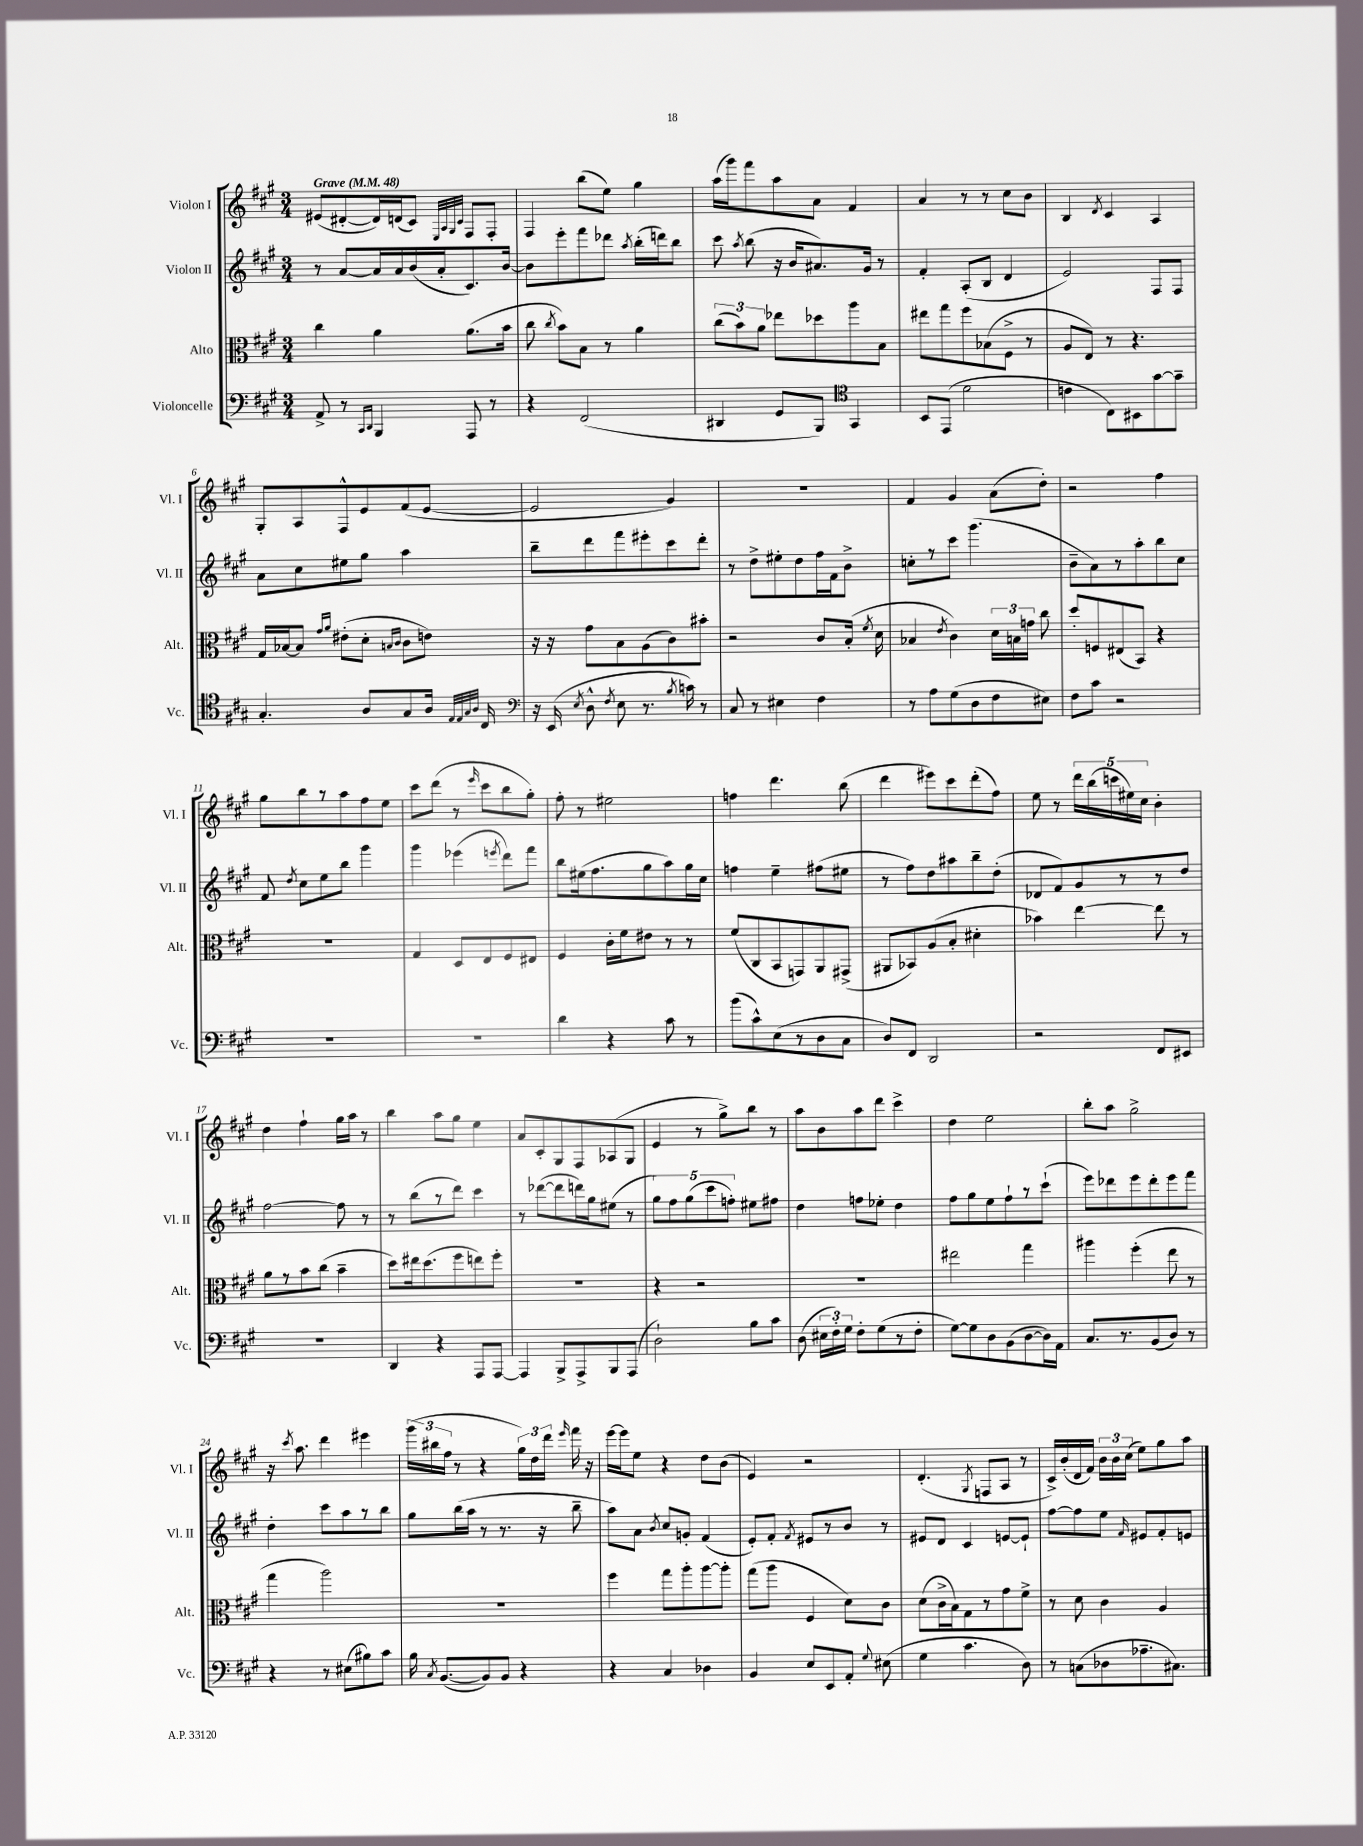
<<
\new StaffGroup <<
\new Staff = "s0" \with { instrumentName = "Violon I" shortInstrumentName = "Vl. I" } {
    \clef treble \key a \major \numericTimeSignature \time 3/4 \tempo "Grave" 4 = 48
    \autoBeamOff eis'8[( dis'8~-. dis'16) d'16( cis'8]) \grace { e32[ a32 gis32 cis'32] } fis8[ fis8]-. |
    fis4 b''8[( e''8]) gis''4 |
    a''16[( gis'''16) fis'''8 a''8 a'8] fis'4 |
    a'4 r8 r8 cis''8[ b'8] |
    b4 \acciaccatura { d'8 } cis'4 a4 |
    gis8[-. a8 fis8-^ e'8 fis'8( e'8]~ |
    e'2 gis'4) |
    R2. |
    fis'4 gis'4 a'8[( d''8]-.) |
    r2 fis''4 |
    gis''8[ b''8 r8 a''8 fis''8 e''8] |
    cis'''8[ d'''8]( r8 \grace { e'''16 } cis'''8[ b''8 gis''8]-.) |
    fis''8-. r8 eis''2 |
    f''4 d'''4. b''8( |
    d'''4 eis'''8[) cis'''8 d'''8-.( fis''8]) |
    e''8 r8 \tuplet 5/4 { d'''16[ b''16( c'''16 eis''16) cis''16] } b'4-. |
    d''4 fis''4-! gis''16[ a''16] r8 |
    b''4 a''8[ gis''8] e''4 |
    a'8[ cis'8-. gis8 fis8 aes8( gis8] |
    e'4 r8 gis''8[->) b''8] r8 |
    a''8[ b'8 a''8 d'''8] cis'''4-> |
    d''4 e''2 |
    b''8[-. a''8] gis''2-> |
    r16 \acciaccatura { cis'''8 } a''8. d'''4 eis'''4 |
    \tuplet 3/2 { gis'''16[( bis''16 fis''16] } r8 r4 \tuplet 3/2 { gis''16[) d''16 d'''16] } \grace { e'''16 } fis'''16 r16 |
    e'''16[~ e'''16 e''8] r4 d''8[ b'8]( |
    e'4) r2 |
    d'4.-.( \acciaccatura { gis8 } f8[ a8] r8 |
    cis'16[->) b'16-.( d'16 fis'16]) \tuplet 3/2 { b'16[ b'16 cis''16]( } e''8[) gis''8 a''8] \bar "|." |
}
\new Staff = "s1" \with { instrumentName = "Violon II" shortInstrumentName = "Vl. II" } {
    \clef treble \key a \major \numericTimeSignature \time 3/4
    \autoBeamOff r8 a'8[~ a'16 a'16 b'16( a'16-. cis'8.) b'16]~ |
    b'8[ e'''8-. fis'''8 des'''8] \acciaccatura { a''8 } b''16[-.( d'''16) b''8] |
    cis'''8 \acciaccatura { a''8 } b''8( r16 b'16[ ais'8.) gis'16] r8 |
    fis'4-. a8[-.( b8] d'4 |
    e'2) fis8[ fis8] |
    a'8[ cis''8 eis''8 gis''8] a''4 |
    b''8[-- d'''8 fis'''8 eis'''8-. cis'''8 d'''8]-. |
    r8 d''8[-> eis''8-. d''8 fis''16 fis'16 b'8]-> |
    c''8[-. r8 cis'''8] gis'''4.( |
    b'8[-- a'8) r8 a''8-. b''8 cis''8] |
    fis'8 \acciaccatura { d''8 } cis''8[ e''8 b''8] gis'''4 |
    gis'''4 ees'''4( \acciaccatura { e'''8 } d'''8[) fis'''8] |
    b''8[ eis''16( fis''8. gis''8 a''8) gis''16 cis''16] |
    f''4 e''4-- fis''8[( eis''8] |
    r8 fis''8[) d''8 ais''8 b''8-- d''8]-.( |
    des'8[ fis'8) gis'8 r8 r8 d''8] |
    fis''2~ fis''8 r8 |
    r8 b''8[( r8 d'''8]) cis'''4 |
    r8 des'''8[~( des'''8 d'''16) gis''16 eis''8]( r8 |
    \tuplet 5/4 { gis''8[) fis''8 gis''8( cis'''8 f''8]-.) } eis''8[ fis''8] |
    d''4 f''8[ ees''8]-. d''4 |
    fis''8[ gis''8 e''8 fis''8-! r8 cis'''8]-!( |
    e'''8[) des'''8 e'''8 des'''8-. e'''8 fis'''8] |
    d''4-. cis'''8[ a''8 r8 b''8] |
    gis''8[ b''16( a''16] r8 r8. r16 b''8-- |
    a''8[) a'8] \acciaccatura { b'8 } cis''8[ g'8]-. fis'4( |
    e'8[-.) fis'8]-. \acciaccatura { fis'8 } eis'8[ r8 b'8] r8 |
    eis'8[ d'8] cis'4 e'8[~ e'8]-! |
    fis''8[~ fis''8 e''8] \grace { fis'16 } eis'8[ fis'8-. e'8] \bar "|." |
}
\new Staff = "s2" \with { instrumentName = "Alto" shortInstrumentName = "Alt." } {
    \clef alto \key a \major \numericTimeSignature \time 3/4
    \autoBeamOff cis''4 a'4 a'8.[( b'16] |
    cis''8 \acciaccatura { cis''8 } b'8[) b8] r8 a'4 |
    \tuplet 3/2 { cis''8[( b'8) a'8] } ees''8[ des''8 a''8 b8] |
    eis''8[ gis''8 fis''8 bes8( fis8]-> r8 |
    a8[ e8]) r8 r4. |
    gis16[ bes16~ bes8] \grace { gis'16[ a'16] } eis'8[-.( d'8]-. \grace { b16[ cis'16] } cis'8[ e'8]) |
    r16 r16 gis'8[ b8 a8( cis'8) bis'8]-. |
    r2 cis'8[ b16]-.( \acciaccatura { fis'8 } d'16 |
    bes4 \acciaccatura { e'8 } cis'4) \tuplet 3/2 { d'16[ b16 g'16] } cis''8 |
    d''8[-. f8 eis8( b,8]) r4 |
    R2. |
    gis4 d8[ e8 fis8 eis8] |
    fis4 cis'16[-. fis'16 eis'8] r8 r8 |
    fis'8[( cis8 b,8 g,8) a,8 gis,8]->( |
    ais,8[ bes,8) a8( b8]-. dis'4-. |
    bes'4) e''4~ e''8 r8 |
    a'8[ r8 b'8 cis''8]( b'4-- |
    d''8[) eis''16 d''8.( fis''8 e''8) fis''8]-. |
    R2. |
    r4 r2 |
    R2. |
    eis''2 gis''4 |
    ais''4 fis''4-.( e''8 r8 |
    gis''4 a''2) |
    R2. |
    fis''4 gis''8[ a''8-. a''8~ a''8]-. |
    gis''8[( a''8] fis4 d'8[) cis'8] |
    d'8[( cis'16-> b16) gis8 r8 gis'8 fis'8]-> |
    r8 d'8 cis'4 a4 \bar "|." |
}
\new Staff = "s3" \with { instrumentName = "Violoncelle" shortInstrumentName = "Vc." } {
    \clef bass \key a \major \numericTimeSignature \time 3/4
    \autoBeamOff a,8-> r8 \grace { cis,16[ d,16] } b,,4 a,,8 r8 |
    r4 fis,2( |
    dis,4 gis,8[ b,,8]) \clef tenor gis,4 |
    b,8[ e,8]( d'2 |
    c'4 cis8[) bis,8 gis'8~ gis'8]-- |
    gis4.-. a8[ gis8 a16] \grace { e32[ e32 gis32 a32] } cis16 |
    \clef bass r16 e,16( \acciaccatura { e8 } d8-^ \acciaccatura { fis8 } e8 r8. \acciaccatura { b8 } c'16) r8 |
    cis8 r8 eis4 fis4 |
    r8 a8[ gis8( d8 fis8 eis8]) |
    fis8[ cis'8] r2 |
    R2. |
    R2. |
    d'4 r4 cis'8 r8 |
    b'8[( cis'8-^) e8( r8 d8 cis8] |
    d8[) fis,8] d,2 |
    r2 fis,8[ eis,8] |
    R2. |
    d,4 r4 a,,8[ a,,8]~ |
    a,,4 b,,8[-> a,,8-> b,,8 a,,8]( |
    d2-!) b8[ cis'8] |
    d8( \tuplet 3/2 { eis16[ fis16-.) gis16] } fis8[-. gis8( r8 fis8]-. |
    gis8[~) gis8 d8 b,8( d8~ d16) a,16] |
    cis8.[ r8. b,8( d8]) r8 |
    r4 r8 eis8[( bis8) cis'8] |
    b16 \acciaccatura { cis8 } b,8.[~( b,8) b,8] r4 |
    r4 cis4 des4 |
    b,4 e8[ e,8 a,8]-. \appoggiatura { gis8 } eis8( |
    gis4 cis'4. d8) |
    r8 c8[( des8 aes8.-- cis8.]) \bar "|." |
}
>>
>>
